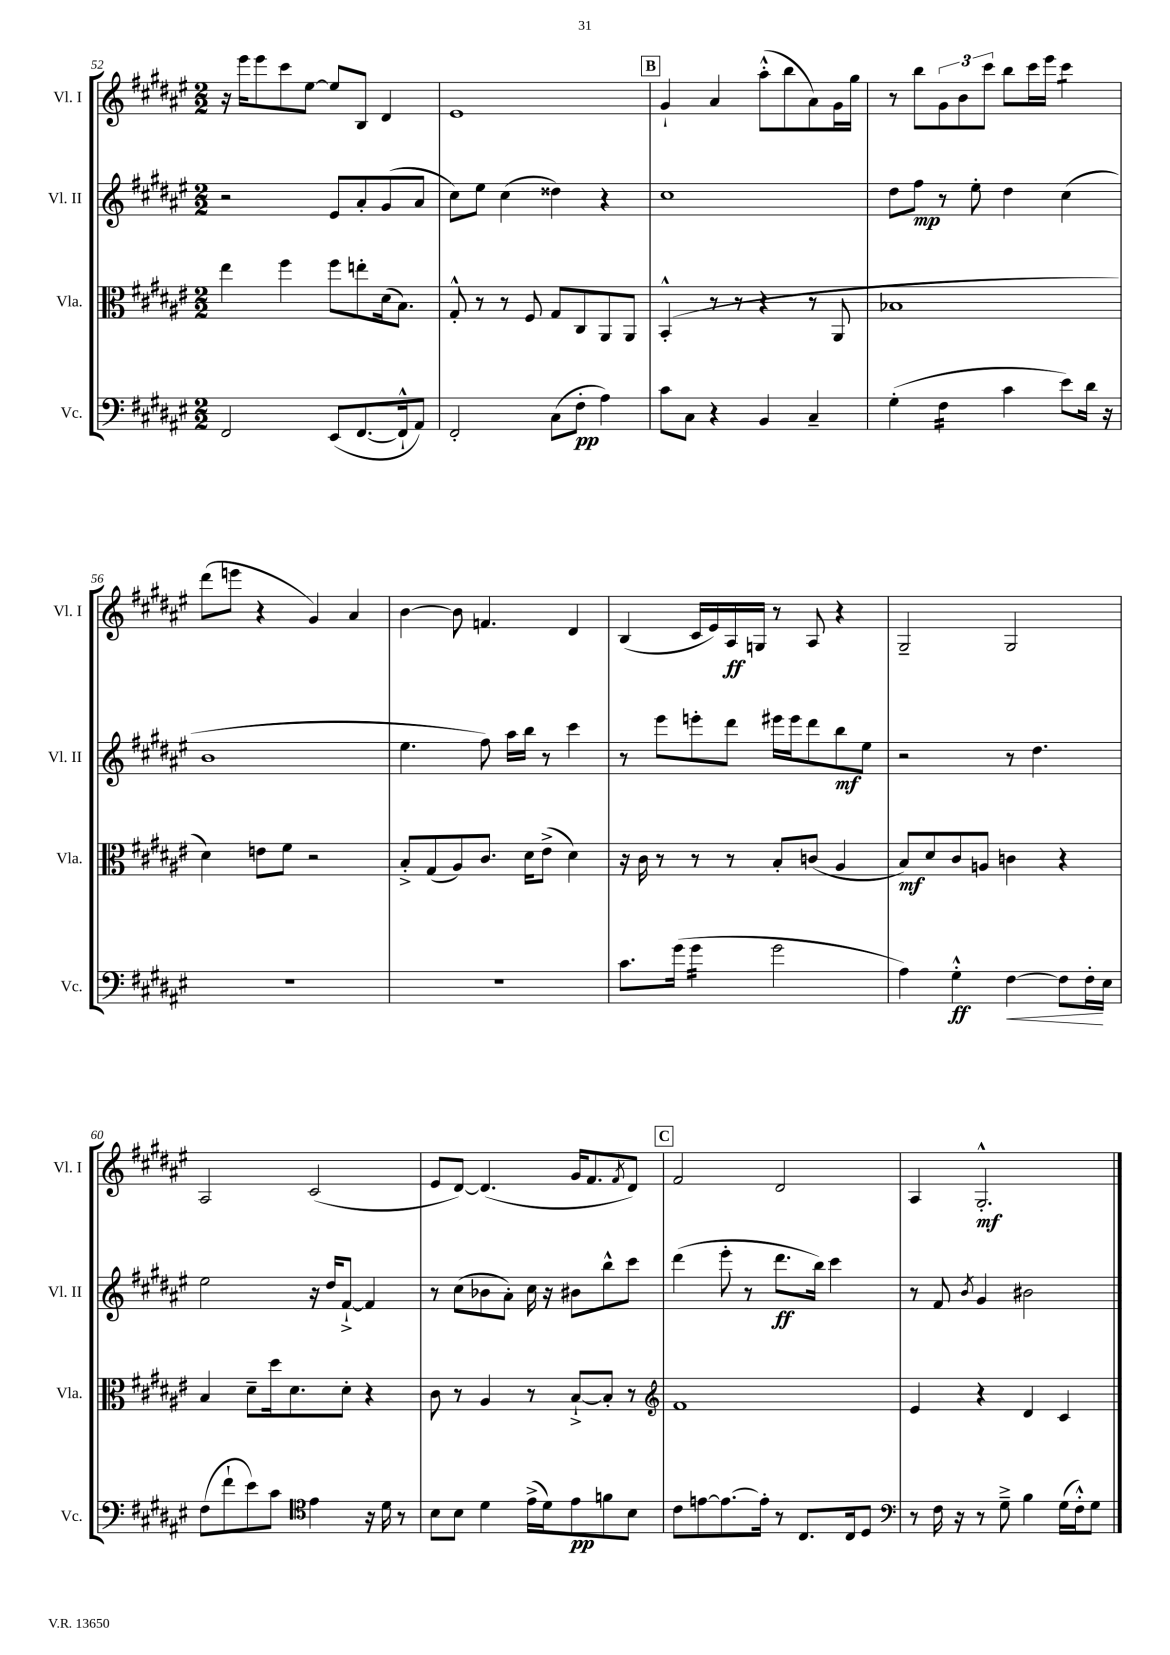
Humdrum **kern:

**kern	**kern	**kern	**kern
*staff4	*staff3	*staff2	*staff1
*clefF4	*clefC3	*clefG2	*clefG2
*k[f#c#g#d#a#e#]	*k[f#c#g#d#a#e#]	*k[f#c#g#d#a#e#]	*k[f#c#g#d#a#e#]
*M2/2	*M2/2	*M2/2	*M2/2
2FF#	4ee#	2r	16r
.	.	.	16eee#
.	.	.	8eee#
.	4ff#	.	8ccc#
.	.	.	[8ee#
(8EE#	8ff#	8e#	8ee#]
[8.FF#	8ee'	8a#'	8B
.	(16d#	(8g#	4d#
16FF#`^^]	8.B)	.	.
8AA#)	.	8a#	.
=	=	=	=
2FF#'	8G#'^^	8cc#)	1e#
.	8r	8ee#	.
.	8r	(4cc#	.
.	8F#	.	.
(8C#	8G#	4dd##)	.
8F#'	8C#	.	.
4A#)	8AA#	4r	.
.	8AA#	.	.
=	=	=	=
8c#	(4BB'^^	1cc#	4g#`
8C#	.	.	.
4r	8r	.	4a#
.	8r	.	.
4BB	4r	.	(8aa#'^^
.	.	.	8bb
4C#~	8r	.	8a#)
.	8AA#	.	16g#
.	.	.	16gg#
=	=	=	=
(4G#'	1B-	8dd#	8r
.	.	8ff#	8bb
4F#	.	8r	12g#
.	.	.	12b
.	.	8ee#'	.
.	.	.	12ccc#
4c#	.	4dd#	8bb
.	.	.	16ccc#
.	.	.	16eee#
8e#)	.	(4cc#	4ccc#
16d#	.	.	.
16r	.	.	.
=	=	=	=
1r	4d#)	1b	(8ddd#
.	.	.	8eee
.	8e	.	4r
.	8f#	.	.
.	2r	.	4g#)
.	.	.	4a#
=	=	=	=
1r	8B'^	4.ee#	[4b
.	(8G#	.	.
.	8A#)	.	8b]
.	8.c#	8ff#)	4.f
.	.	16aa#	.
.	16d#	16bb	.
.	(8e#^	8r	.
.	4d#)	4ccc#	4d#
=	=	=	=
8.c#	16r	8r	(4B
.	16c#	.	.
.	8r	8eee#	.
(16g#	.	.	.
4g#	8r	8eee'	16c#
.	.	.	16e#)
.	8r	8ddd#	16A#
.	.	.	16G
2g#	8B'	16eee#	8r
.	.	16eee#	.
.	(8c	8ddd#	8A#
.	4A#	8bb	4r
.	.	8ee#	.
=	=	=	=
4A#)	8B)	2r	2G#~
.	8d#	.	.
4G#'^^	8c#	.	.
.	8A	.	.
[4F#	4c	8r	2G#
.	.	4.dd#	.
8F#]	4r	.	.
16F#'	.	.	.
16E#	.	.	.
=	=	=	=
(8F#	4B	2ee#	2A#
8f#`	.	.	.
8e#)	8d#~	.	.
8c#	16dd#	.	.
.	8.d#	.	.
*clefC4	*	*	*
4e#	.	16r	(2c#
.	.	16dd#	.
.	8d#'	[8f#`^	.
16r	4r	4f#]	.
16d#	.	.	.
8r	.	.	.
=	=	=	=
8B	8c#	8r	8e#
8B	8r	(8cc#	[8d#)
4d#	4A#	8b-	(4.d#]
.	.	8a#')	.
(16e#^	8r	16cc#	.
16d#)	.	16r	.
8e#	[8B`^	8b#	16g#
.	.	.	8.f#
8f	8B']	8bb^^	.
.	.	.	8qf#
8B	8r	8ccc#	8d#)
=	=	=	=
*	*clefG2	*	*
8c#	1f#	(4ddd#	2f#
[8e	.	.	.
8.e_	.	8eee#'	.
.	.	8r	.
16e']	.	.	.
8r	.	8.ddd#	2d#
8.C#	.	.	.
.	.	16bb)	.
.	.	4ccc#	.
16C#	.	.	.
8D#	.	.	.
=	=	=	=
*clefF4	*	*	*
8r	4e#	8r	4A#
16F#	.	8f#	.
16r	.	.	.
.	.	8qb	.
8r	4r	4g#	2.G#'^^
8G#~^	.	.	.
4B	4d#	2b#	.
(16G#	4c#	.	.
16F#'^^)	.	.	.
8G#	.	.	.
==	==	==	==
*-	*-	*-	*-
